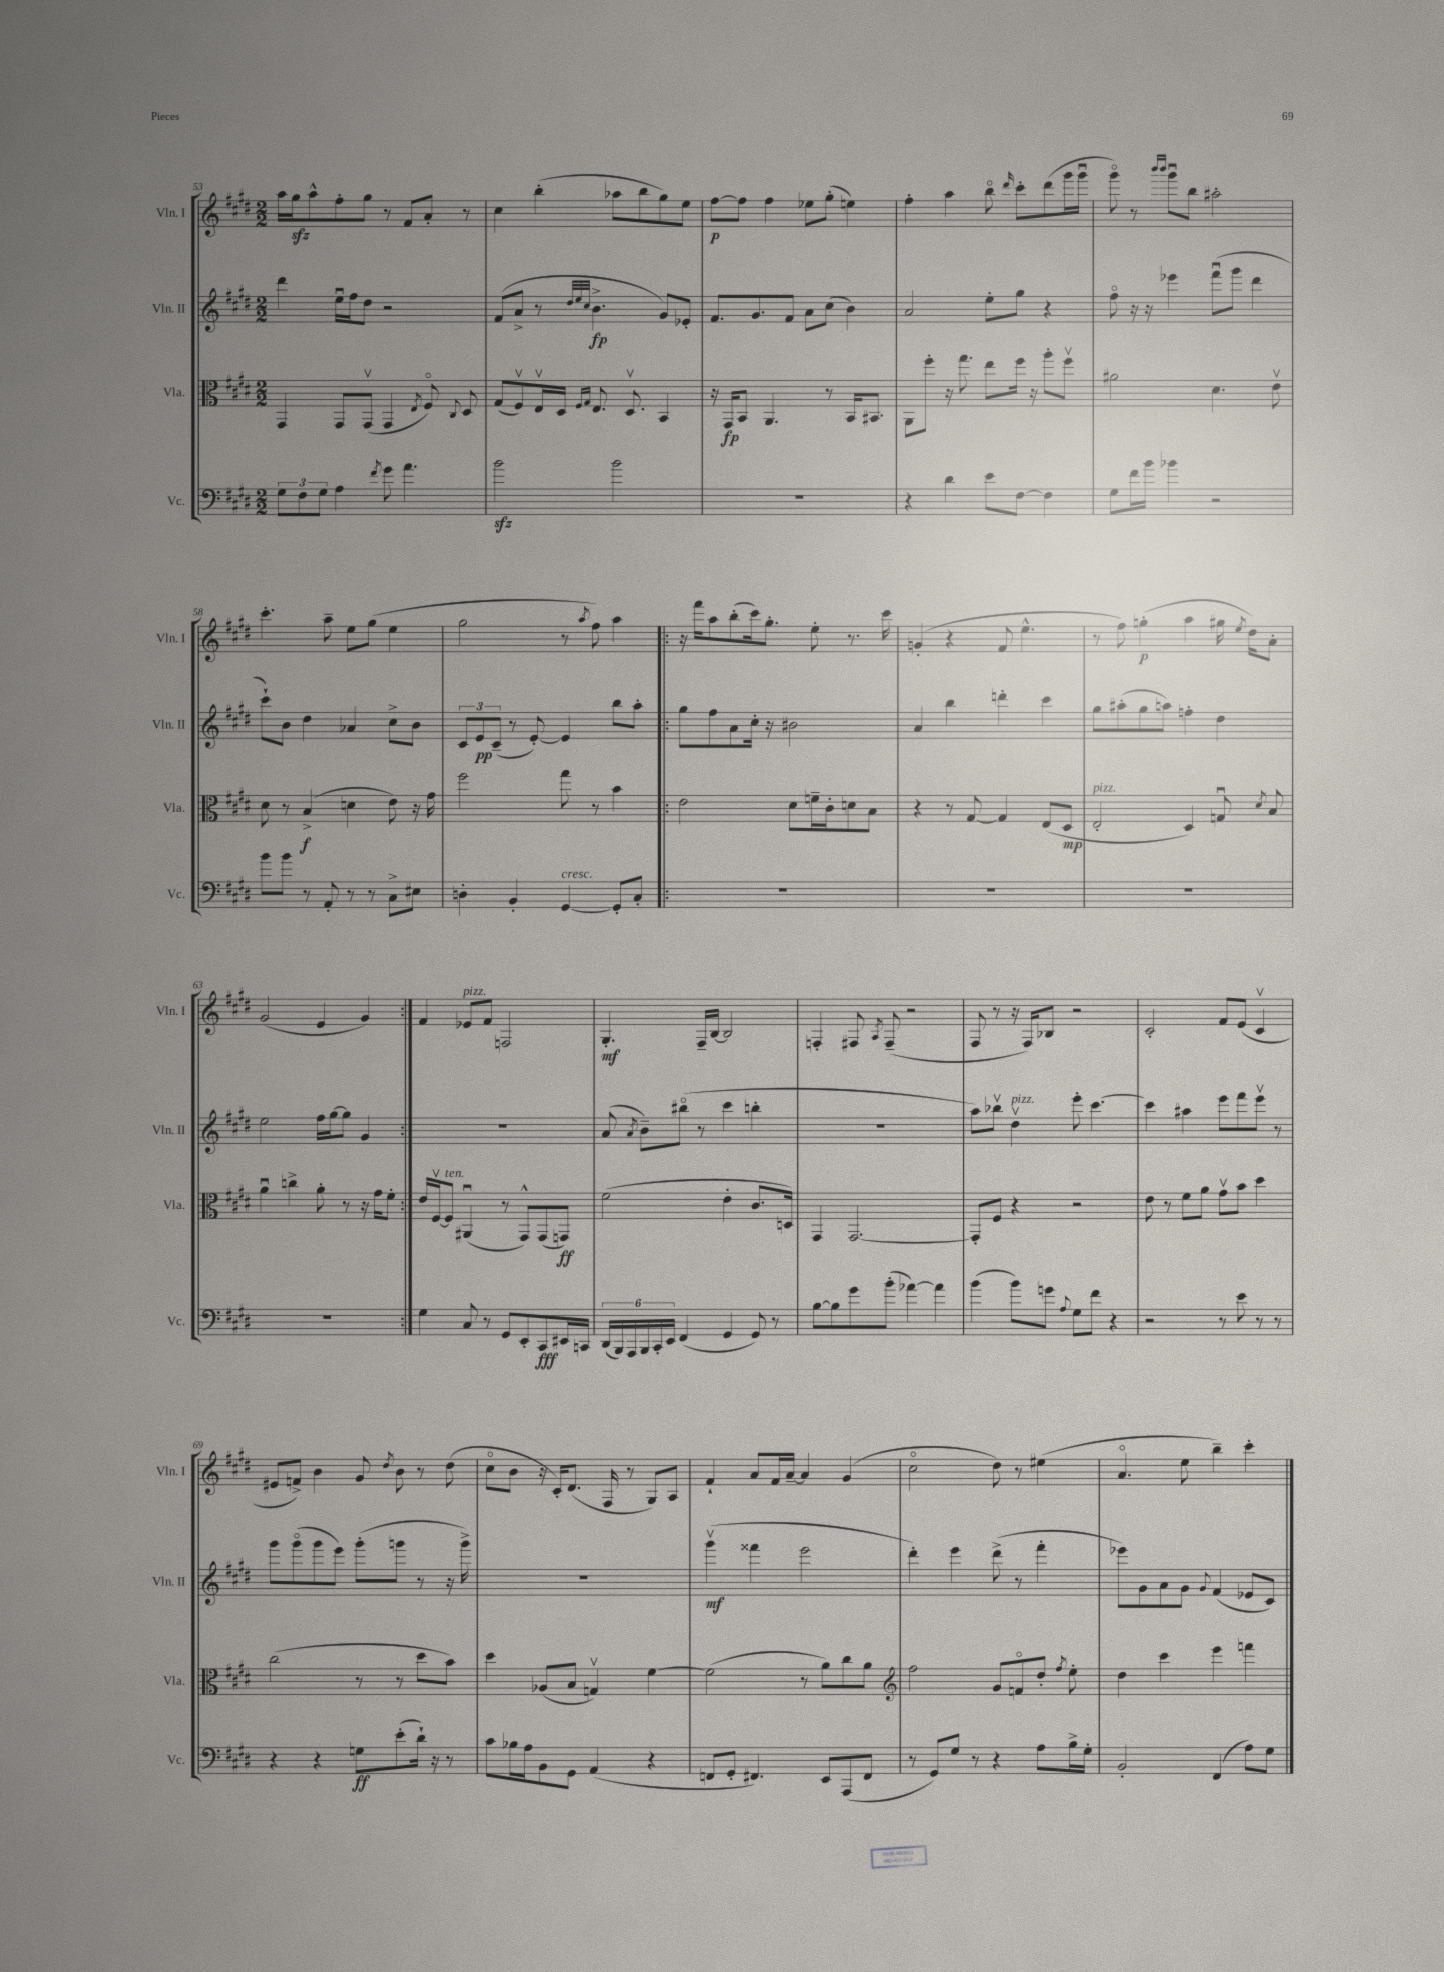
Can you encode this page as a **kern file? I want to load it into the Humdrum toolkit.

**kern	**dynam	**kern	**dynam	**kern	**dynam	**kern	**dynam
*part4	*part4	*part3	*part3	*part2	*part2	*part1	*part1
*staff4	*staff4	*staff3	*staff3	*staff2	*staff2	*staff1	*staff1
*I"Vc.	*	*I"Vla.	*	*I"Vln. II	*	*I"Vln. I	*
*I'Vc.	*	*I'Vla.	*	*I'Vln. II	*	*I'Vln. I	*
*clefF4	*	*clefC3	*	*clefG2	*	*clefG2	*
*k[f#c#g#d#]	*	*k[f#c#g#d#]	*	*k[f#c#g#d#]	*	*k[f#c#g#d#]	*
*M2/2	*	*M2/2	*	*M2/2	*	*M2/2	*
=53	=53	=53	=53	=53	=53	=53	=53
12G#\L	.	4GG#/	.	4ddd#\	.	16aa\LL	.
.	.	.	.	.	.	16gg#zz\J	.
12F#\	.	.	.	.	.	.	.
.	.	.	.	.	.	8aa^^\	.
12G#\J	.	.	.	.	.	.	.
4A\	.	8GG#/L	.	16eeu\LL	.	8ff#'\	.
.	.	.	.	16ff#\J	.	.	.
.	.	(8GG#v/J	.	8dd#\J	.	8gg#\J	.
8qf#/	.	.	.	.	.	.	.
8g#\	.	4GG#/	.	2r	.	8r	.
4.a\	.	.	.	.	.	8f#/L	.
.	.	8qE/	.	.	.	.	.
.	.	8F#/)	.	.	.	8a'/J	.
.	.	8qqC#/	.	.	.	.	.
.	.	8D#/	.	.	.	8r	.
=54	=54	=54	=54	=54	=54	=54	=54
2bzz\	.	(8G#/L	.	(8f#/L	.	4cc#\	.
.	.	8F#v/)	.	8a^/J	.	.	.
.	.	16Ev/L	.	8r	.	(4bb'\	.
.	.	16D#/JJ	.	.	.	.	.
.	.	.	.	32qqdd#/LLL	.	.	.
.	.	16qqF#/LL	.	32qqee/	.	.	.
.	.	16qqG#/JJ	.	32qqcc#/JJJ	.	.	.
.	.	8.E/	.	4.b^\	fp	.	.
2b\	.	.	.	.	.	8aa-X\L	.
.	.	8.D#v/	.	.	.	.	.
.	.	.	.	.	.	8bb\	.
.	.	4BB/	.	8g#/L)	.	8gg#\)	.
.	.	.	.	8e-X'/J	.	8ee\J	.
=55	=55	=55	=55	=55	=55	=55	=55
1r	.	16r	.	8.f#/L	.	[8ff#\L	p
.	.	16GG#/KL	fp	.	.	.	.
.	.	8BB/J	.	.	.	8ff#\J]	.
.	.	.	.	8.g#/	.	.	.
.	.	4.AA/	.	.	.	4ff#\	.
.	.	.	.	8f#/J	.	.	.
.	.	.	.	8a\L	.	8ee-X\L	.
.	.	8r	.	(8cc#\J	.	(8gg#'\J	.
.	.	16BB/KL	.	4b\)	.	4een\)	.
.	.	8.BB#X/J	.	.	.	.	.
=56	=56	=56	=56	=56	=56	=56	=56
4r	.	8AA\L	.	2a/	.	4ff#'\	.
.	.	8ff#'\J	.	.	.	.	.
4d#\	.	16r	.	.	.	4aa\	.
.	.	8.gg#\	.	.	.	.	.
8e\L	.	8ee\L	.	8ee'\L	.	8bb\	.
.	.	.	.	.	.	16qqddd#/	.
[8F#\J	.	16ff#\Jk	.	8gg#\J	.	8ccc#'\L	.
.	.	16r	.	.	.	.	.
4F#\]	.	8aa'\L	.	4r	.	(8ddd#\	.
.	.	8ff#v\J	.	.	.	16ggg#\L	.
.	.	.	.	.	.	16ggg#u\JJ	.
=57	=57	=57	=57	=57	=57	=57	=57
8G#\L	.	2a#X\	.	8ff#\	.	8ggg#\)	.
16f#\L	.	.	.	16r	.	8r	.
16b\JJ	.	.	.	16r	.	.	.
.	.	.	.	.	.	16qqbbb/LL	.
.	.	.	.	.	.	16qqbbb/JJ	.
4b-X\	.	.	.	4eee-X\	.	8ggg#u\L	.
.	.	.	.	.	.	8bb\J	.
2r	.	4.d#\	.	(8fff#u\L	.	2aa#X'\	.
.	.	.	.	8ggg#\J	.	.	.
.	.	.	.	4ddd#\	.	.	.
.	.	8ev\	.	.	.	.	.
!!LO:LB:g=z
=58	=58	=58	=58	=58	=58	=58	=58
8b\L	.	8d#\	.	8ccc#`\L)	.	4.ccc#'\	.
8b\J	.	8r	.	8b\J	.	.	.
8r	.	(4B^/	f	4dd#\	.	.	.
8AA'/	.	.	.	.	.	8aa~\	.
8r	.	4dn\	.	4a-X/	.	8ee\L	.
8r	.	.	.	.	.	(8gg#\J	.
8C#^\L	.	8e\)	.	8cc#^\L	.	4ee\	.
8E#X\J	.	16r	.	8b\J	.	.	.
.	.	16g#\	.	.	.	.	.
=59	=59	=59	=59	=59	=59	=59	=59
4Dn'\	.	2ff#\	.	12c#/L	.	2gg#\	.
.	.	.	.	12e/	pp	.	.
.	.	.	.	(12c#~/J	.	.	.
4BB'/	.	.	.	8r	.	.	.
.	.	.	.	[8e'/)	.	.	.
!LO:TX:a:i:t=cresc.	!	!	!	!	!	!	!
[4GG#/	.	8gg#\	.	4e/]	.	8r	.
.	.	.	.	.	.	8qaa/	.
.	.	8r	.	.	.	8ff#\)	.
8GG#'/L]	.	4b\	.	8bb\L	.	4aa\	.
8C#'/J	.	.	.	8aa'\J	.	.	.
=60!|:	=60!|:	=60!|:	=60!|:	=60!|:	=60!|:	=60!|:	=60!|:
1r	.	2e\	.	8gg#\L	.	16r	.
.	.	.	.	.	.	16fff#\KL	.
.	.	.	.	8ff#\	.	8aa\	.
.	.	.	.	8a\	.	(8bb'\	.
.	.	.	.	16cc#'\Jk	.	16ccc#\k)	.
.	.	.	.	16r	.	8.gg#'\J	.
.	.	8d#\L	.	2b#X\	.	.	.
.	.	16fn~\L	.	.	.	8ee'\	.
.	.	16c#'\J	.	.	.	.	.
.	.	8dn\	.	.	.	8.r	.
.	.	8B\J	.	.	.	.	.
.	.	.	.	.	.	16ccc#\	.
=61	=61	=61	=61	=61	=61	=61	=61
1r	.	4r	.	4a/	.	(4gn'/	.
.	.	8r	.	4bb\	.	4r	.
.	.	[8G#/	.	.	.	.	.
.	.	4G#/]	.	4dddn'\	.	8f#/	.
.	.	.	.	.	.	4.ee^^\	.
.	.	(8E/L	.	4ccc#\	.	.	.
.	.	8D#/J	mp	.	.	.	.
=62	=62	=62	=62	=62	=62	=62	=62
!	!	!LO:TX:a:i:t=pizz.	!	!	!	!	!
1r	.	2E'/	.	8gg#\L	.	8r	.
.	.	.	.	(8aa#X'\	.	8ff#\)	.
.	.	.	.	8gg#\	.	(4ggn'\	p
.	.	.	.	8aan\J)	.	.	.
.	.	4D#/)	.	4ffn'\	.	4aa\	.
.	.	8Gnu/	.	4dd#\	.	16gg#X\	.
.	.	.	.	.	.	8qee/	.
.	.	.	.	.	.	16dd#\KL)	.
.	.	8qd#/	.	.	.	.	.
.	.	8B/	.	.	.	8a'\J	.
!!LO:LB:g=z
=63	=63	=63	=63	=63	=63	=63	=63
1r	.	4au\	.	2ee\	.	(2g#/	.
.	.	4ccn^\	.	.	.	.	.
.	.	8a'\	.	16ff#\LL	.	4e/	.
.	.	.	.	[16gg#\J	.	.	.
.	.	8r	.	8gg#\J]	.	.	.
.	.	16r	.	4g#/	.	4g#/)	.
.	.	16g#\KL	.	.	.	.	.
.	.	8f#'\J	.	.	.	.	.
=64:|!	=64:|!	=64:|!	=64:|!	=64:|!	=64:|!	=64:|!	=64:|!
4G#\	.	16e/LL	.	1r	.	4f#/	.
.	.	[16F#v/J	.	.	.	.	.
!	!	!LO:TX:a:i:t=ten.	!	!	!	!	!
.	.	8F#/J]	.	.	.	.	.
!	!	!	!	!	!	!LO:TX:a:i:t=pizz.	!
8C#/	.	(4AA#Xu/	.	.	.	8e-X/L	.
8r	.	.	.	.	.	8f#/J	.
8GG#/L	.	8r	.	.	.	2Fn/	.
8EE'/	.	8GG#^^/L)	.	.	.	.	.
8CC#/	fff	(8GG#/	.	.	.	.	.
16EE#X/L	.	8GGn/J)	ff	.	.	.	.
16CCn/JJ	.	.	.	.	.	.	.
=65	=65	=65	=65	=65	=65	=65	=65
(24DD#/LL	.	(2f#\	.	(8a/	.	4.G#'/	mf
24BBB/)	.	.	.	.	.	.	.
24AAA/	.	.	.	.	.	.	.
.	.	.	.	8qa/	.	.	.
24BBB/	.	.	.	8b~\L)	.	.	.
24CC#'/	.	.	.	.	.	.	.
24EE/JJ	.	.	.	.	.	.	.
(4FF#/	.	.	.	(8bb#X\J	.	.	.
.	.	.	.	8r	.	16F#~/LL	.
.	.	.	.	.	.	[16B/JJ	.
4GG#/	.	4e'\	.	4ccc#\	.	2B/]	.
8GG#/)	.	8.c#/L	.	4bbn'\	.	.	.
8r	.	.	.	.	.	.	.
.	.	16Dn/Jk)	.	.	.	.	.
=66	=66	=66	=66	=66	=66	=66	=66
[8B\L	.	4GG#/	.	1r	.	4Fn'/	.
8B\]	.	.	.	.	.	.	.
8g#\	.	[2.GG#/	.	.	.	8F#X/	.
.	.	.	.	.	.	8qA/	.
(8b'\J	.	.	.	.	.	(8F#~/	.
[4a-X\)	.	.	.	.	.	2r	.
4a-\]	.	.	.	.	.	.	.
=67	=67	=67	=67	=67	=67	=67	=67
(4b\	.	8GG#'/L]	.	8aa\L)	.	8F#/	.
.	.	8F#/J	.	8bb-Xv\J	.	8r	.
!	!	!	!	!LO:TX:a:i:t=pizz.	!	!	!
8b\L)	.	4r	.	4dd#v\	.	16r	.
.	.	.	.	.	.	16F#/KL)	.
8gn\J	.	.	.	.	.	8B-X/J	.
8qqA/	.	.	.	.	.	.	.
8G#\L	.	2r	.	8eee'\	.	2r	.
8f#\J	.	.	.	[4.ccc#\	.	.	.
4r	.	.	.	.	.	.	.
=68	=68	=68	=68	=68	=68	=68	=68
2r	.	8e\	.	4ccc#\]	.	2c#'/	.
.	.	8r	.	.	.	.	.
.	.	8f#\L	.	4aa#X\	.	.	.
.	.	8a\J	.	.	.	.	.
8r	.	8g#v\L	.	8eee\L	.	8f#/L	.
8e\	.	8b\J	.	8fff#\	.	(8e/J	.
8r	.	4dd#\	.	8eeev\J	.	4c#v/	.
8r	.	.	.	8r	.	.	.
!!LO:LB:g=z
=69	=69	=69	=69	=69	=69	=69	=69
4r	.	(2cc#\	.	8ggg#\L	.	8e#X/L	.
.	.	.	.	(8ggg#\	.	8fn^/J)	.
4r	.	.	.	8ggg#\	.	4b\	.
.	.	.	.	8eee\J)	.	.	.
8Gn\L	ff	8r	.	(8ggg#'\L	.	8g#/	.
.	.	.	.	.	.	8qdd#/	.
(8e'\	.	8r	.	8gggn\J	.	8b\	.
16d#`\Jk)	.	8dd#\L	.	8r	.	8r	.
16r	.	.	.	.	.	.	.
8r	.	8b\J)	.	16r	.	(8dd#\	.
.	.	.	.	16ggg^\)	.	.	.
=70	=70	=70	=70	=70	=70	=70	=70
8c#\L	.	4dd#\	.	1r	.	8cc#\L	.
16B-X\L	.	.	.	.	.	8b\J	.
16A\J	.	.	.	.	.	.	.
8BB\	.	(8A-X/L	.	.	.	16r	.
.	.	.	.	.	.	16c#'/KL)	.
8GG#\J	.	8B/J	.	.	.	(8.d#/J	.
(4AA/	.	4Gnv/)	.	.	.	.	.
.	.	.	.	.	.	16F#/	.
.	.	.	.	.	.	8r	.
4r	.	[4f#\	.	.	.	8G#/L)	.
.	.	.	.	.	.	8A/J	.
=71	=71	=71	=71	=71	=71	=71	=71
8FFn/L	.	(2f#\]	.	(4ggg#v\	mf	4f#`/	.
8GG#'/J	.	.	.	.	.	.	.
4.FF#X/)	.	.	.	4fff##X\	.	8a/L	.
.	.	.	.	.	.	16f#/L	.
.	.	.	.	.	.	[16a~/JJ	.
.	.	8r	.	2eee\	.	4a/]	.
8EE/L	.	8a\L)	.	.	.	.	.
(8AAA/	.	8cc#\	.	.	.	(4g#/	.
8FF#/J	.	8a\J	.	.	.	.	.
=72	=72	=72	=72	=72	=72	=72	=72
*	*	*clefG2	*	*	*	*	*
8r	.	2ff#\	.	4ddd#'\)	.	2cc#\	.
8GG#/L)	.	.	.	.	.	.	.
8G#/J	.	.	.	4eee\	.	.	.
8r	.	.	.	.	.	.	.
4r	.	8g#/L	.	(8ddd#^\	.	8dd#\)	.
.	.	8fn/	.	8r	.	8r	.
8A\L	.	8dd#'/J	.	4fff#'\	.	(4ee#X\	.
.	.	8qff#/	.	.	.	.	.
16B^\L	.	8ee'\	.	.	.	.	.
16G#'\JJ	.	.	.	.	.	.	.
=73	=73	=73	=73	=73	=73	=73	=73
2BB'/	.	4dd#\	.	8eee-X\L)	.	4.a/	.
.	.	.	.	8g#\	.	.	.
.	.	4ccc#\	.	8a\	.	.	.
.	.	.	.	8g#\J	.	8ee\	.
.	.	.	.	8qqg#/	.	.	.
(4FF#/	.	4eee\	.	(4f#/	.	4bb~\)	.
8A\L)	.	4fffn\	.	8e-X/L	.	4ccc#'\	.
8G#\J	.	.	.	8c#/J)	.	.	.
==	==	==	==	==	==	==	==
*-	*-	*-	*-	*-	*-	*-	*-
